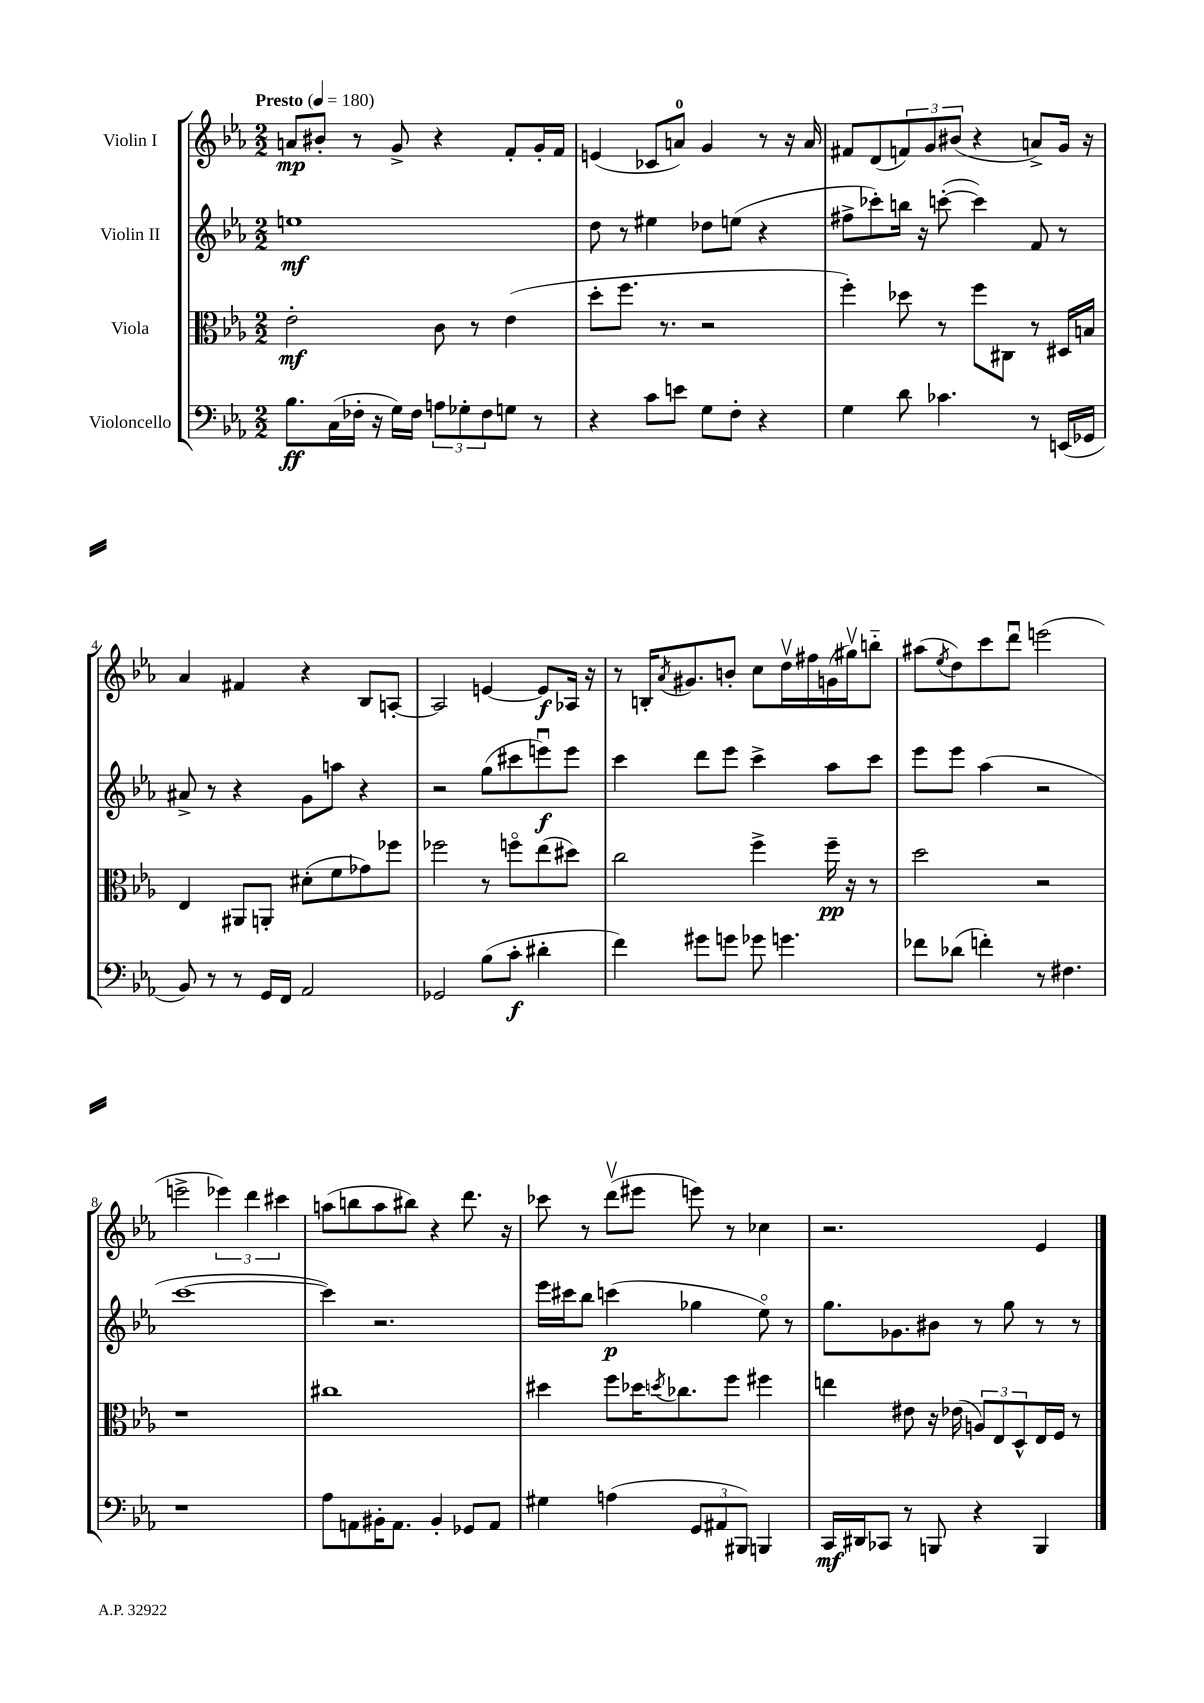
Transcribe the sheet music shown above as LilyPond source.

<<
\new StaffGroup <<
\new Staff = "s0" \with { instrumentName = "Violin I" } {
    \clef treble \key ees \major \numericTimeSignature \time 2/2 \tempo "Presto" 4 = 180
    a'8\mp bis'8-. r8 g'8-> r4 f'8-. g'16-. f'16 |
    e'4( ces'8 a'8-0) g'4 r8 r16 a'16 |
    fis'8 d'8( \tuplet 3/2 { f'8) g'8 bis'8( } r4 a'8->) g'16 r16 |
    aes'4 fis'4 r4 bes8 a8~-. |
    a2 e'4~ e'8\f aes16 r16 |
    r8 b16-. \acciaccatura { aes'8 } gis'8. b'8-. c''8 d''16\upbow fis''16 g'16( gis''16\upbow) b''8-_ |
    ais''8( \acciaccatura { ees''8 } d''8) c'''8 d'''8\downbow e'''2( |
    e'''2-> \tuplet 3/2 { ees'''4) d'''4 cis'''4 } |
    a''8( b''8 a''8 bis''8) r4 d'''8. r16 |
    ces'''8 r8 d'''8\upbow( eis'''8 e'''8) r8 ces''4 |
    r2. ees'4 \bar "|." |
}
\new Staff = "s1" \with { instrumentName = "Violin II" } {
    \clef treble \key ees \major \numericTimeSignature \time 2/2
    e''1\mf |
    d''8 r8 eis''4 des''8 e''8( r4 |
    fis''8-> ces'''8-.) b''16 r16 c'''8~-.( c'''4) f'8 r8 |
    ais'8-> r8 r4 g'8 a''8 r4 |
    r2 g''8( cis'''8 e'''8\downbow\f) e'''8 |
    c'''4 d'''8 ees'''8 c'''4-> aes''8 c'''8 |
    ees'''8 ees'''8 aes''4( r2 |
    c'''1~ |
    c'''4) r2. |
    ees'''16 cis'''16 bes''8 c'''4\p( ges''4 ees''8\flageolet) r8 |
    g''8. ges'8. bis'8 r8 g''8 r8 r8 \bar "|." |
}
\new Staff = "s2" \with { instrumentName = "Viola" } {
    \clef alto \key ees \major \numericTimeSignature \time 2/2
    ees'2-.\mf c'8 r8 ees'4( |
    d''8-. f''8. r8. r2 |
    f''4-.) des''8 r8 f''8 cis8 r8 dis16 b16 |
    ees4 ais,8 a,8-. dis'8-.( f'8 ges'8) fes''8 |
    fes''2 r8 f''8\flageolet ees''8( dis''8) |
    c''2 f''4-> f''16--\pp r16 r8 |
    d''2 r2 |
    r1 |
    cis''1 |
    dis''4 f''8 des''16 \acciaccatura { d''8 } ces''8. f''8 fis''4 |
    e''4 eis'8 r16 ees'16( \tuplet 3/2 { a8) ees8 d8-^ } ees16 f16 r8 \bar "|." |
}
\new Staff = "s3" \with { instrumentName = "Violoncello" } {
    \clef bass \key ees \major \numericTimeSignature \time 2/2
    bes8.\ff c16( fes16-. r16 g16) fes16 \tuplet 3/2 { a8 ges8-. fes8 } g8 r8 |
    r4 c'8 e'8 g8 f8-. r4 |
    g4 d'8 ces'4. r8 e,16( ges,16 |
    bes,8) r8 r8 g,16 f,16 aes,2 |
    ges,2 bes8( c'8-.\f dis'4-. |
    f'4) gis'8 g'8 ges'8 g'4. |
    fes'8 des'8( f'4-.) r8 fis4. |
    r1 |
    aes8 a,8 bis,16-. a,8. bis,4-. ges,8 a,8 |
    gis4 a4( \tuplet 3/2 { g,8 ais,8 bis,,8) } b,,4 |
    c,16\mf dis,16 ces,8 r8 b,,8 r4 b,,4 \bar "|." |
}
>>
>>
